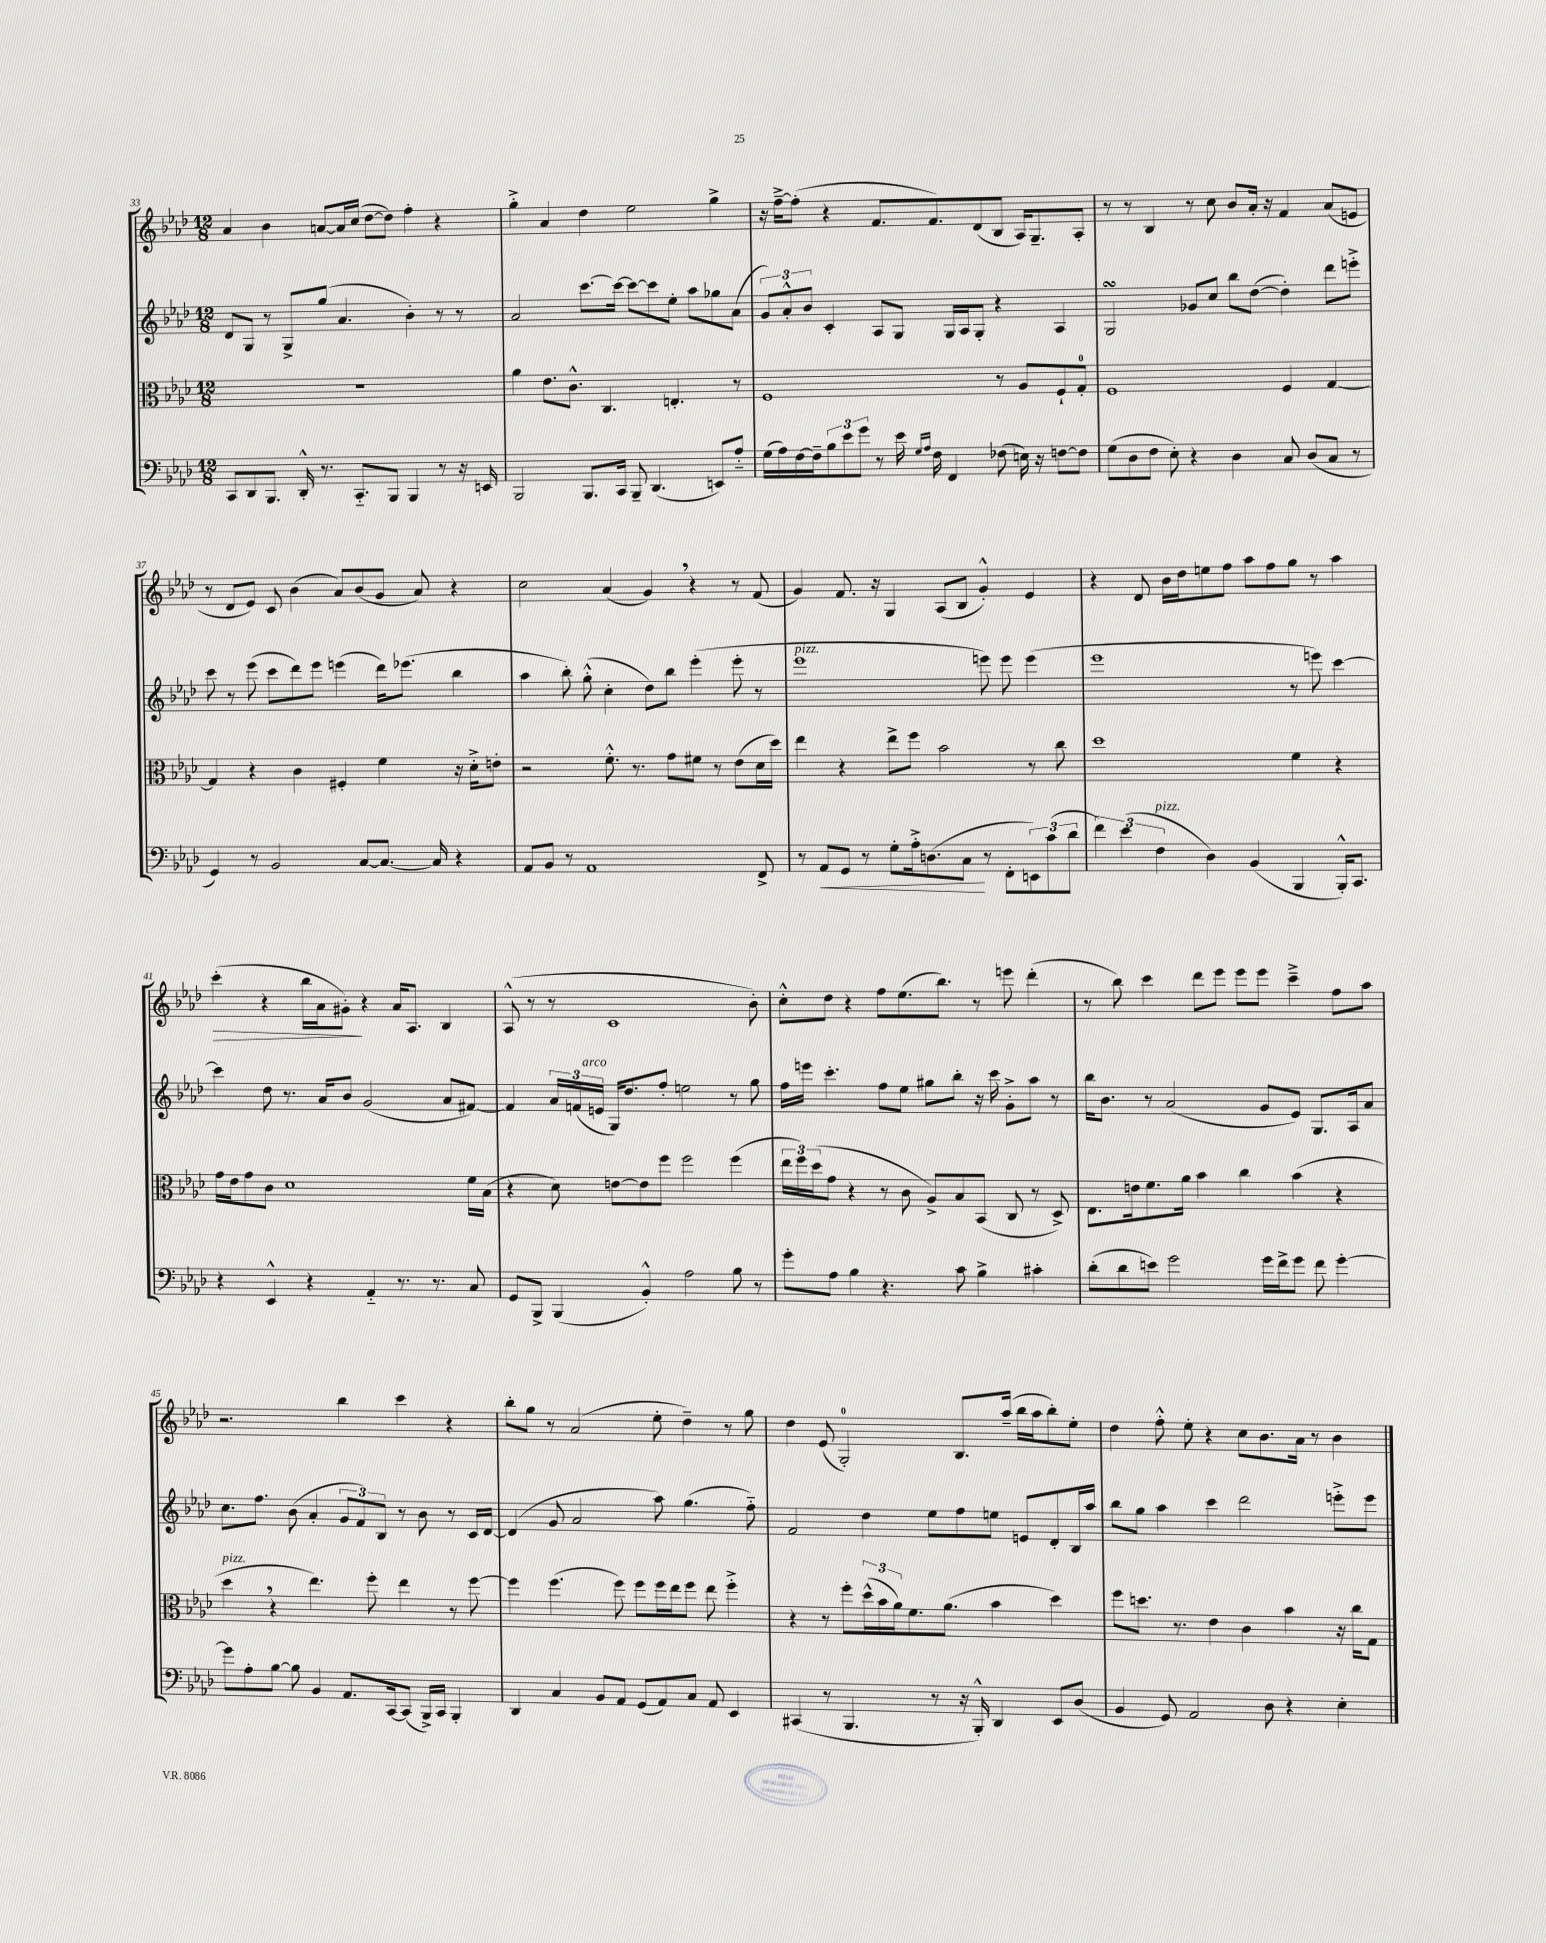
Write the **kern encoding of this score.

**kern	**dynam	**kern	**kern	**kern	**dynam
*part4	*part4	*part3	*part2	*part1	*part1
*staff4	*staff4	*staff3	*staff2	*staff1	*staff1
*clefF4	*	*clefC3	*clefG2	*clefG2	*
*k[b-e-a-d-]	*	*k[b-e-a-d-]	*k[b-e-a-d-]	*k[b-e-a-d-]	*
*M12/8	*	*M12/8	*M12/8	*M12/8	*
=33	=33	=33	=33	=33	=33
8CC/L	.	1.r	8d-/L	4a-/	.
8DD-/	.	.	8G/J	.	.
8.BBB-/J	.	.	8r	4b-\	.
.	.	.	8G^/L	.	.
16DD-'^^/	.	.	.	.	.
8.r	.	.	(8gg/J	[8an/L	.
.	.	.	4.a-/	16a/L]	.
8.CC/L	.	.	.	(16cc/JJ	.
.	.	.	.	[8dd-\L	.
8BBB-/J	.	.	.	8dd-\J])	.
4BBB-/	.	.	4b-'\)	4ff'\	.
8r	.	.	8r	4r	.
16r	.	.	8r	.	.
16EEn/	.	.	.	.	.
=34	=34	=34	=34	=34	=34
2BBB-/	.	4a-\	2a-/	4gg'^\	.
.	.	8.e-\L	.	4a-/	.
.	.	8.c^^\J	.	.	.
8.BBB-/L	.	.	[8.ccc\L	4dd-\	.
.	.	4.C/	.	.	.
16CC/Jk	.	.	16ccc\Jk_	.	.
8BBB-~/	.	.	8ccc\L_	2ee-\	.
(4.DD-/	.	.	8ccc\]	.	.
.	.	4.En'/	8ee-'\J	.	.
.	.	.	8aa-\L	.	.
8EEn/L)	.	.	8gg-X\	4gg^\	.
8A-/J	.	8r	(8a-\J	.	.
=35	=35	=35	=35	=35	=35
(16G\LL	.	1F	12g/L)	16r	.
16A-\)	.	.	.	[16ff~^\KL	.
.	.	.	12a-'^^/	.	.
[16F\	.	.	.	(8ff'\J]	.
.	.	.	12b-/J	.	.
16F~\J]	.	.	.	.	.
12B-\	.	.	4c'/	4r	.
12e-\	.	.	.	.	.
12g\J	.	.	.	.	.
8r	.	.	8A-/L	8.f/L	.
16e-\	.	.	8G/J	.	.
16qqG/LL	.	.	.	.	.
16qqA-/JJ	.	.	.	.	.
16F\	.	.	.	8.f/)	.
4FF/	.	.	16G/LL	.	.
.	.	.	16A-/J	.	.
.	.	.	8G'/J	(8d-/	.
(8F-X\	.	8r	4r	8B-/J	.
16En\)	.	8A-/L	.	16A-/KL)	.
16r	.	.	.	8.G~/	.
[8Fn\L	.	8F`/	4A-/	.	.
8F\J]	.	8G'/J	.	8A-'/J	.
=36	=36	=36	=36	=36	=36
(8G\L	.	1F	2GsSsS/	8r	.
8D-\	.	.	.	8r	.
8F\J	.	.	.	4B-/	.
8E-'\)	.	.	.	.	.
4r	.	.	8g-X/L	8r	.
.	.	.	8cc/J	8cc\	.
4D-\	.	.	8bb-\L	8b-/L	.
.	.	.	([8dd-\J	16a-'/Jk	.
.	.	.	.	16r	.
8C/	.	4F/	4dd-'\])	4f/	.
(8D-/L	.	.	.	.	.
8C/J	.	[4G/	8ddd-\L	(8a-/L	.
8r	.	.	8eeen'^\J	8en/J	.
!!LO:LB:g=z
=37	=37	=37	=37	=37	=37
4GG/)	.	4G/]	8ccc\	8r	.
.	.	.	8r	8d-/L	.
8r	.	4r	(8eee-\	8e-/J)	.
2BB-/	.	.	8ccc\L	8c/	.
.	.	4c\	8ddd-\)	(4b-\	.
.	.	.	8eee-\J	.	.
.	.	4F#X'/	(4eeen\	8a-/L)	.
[8C/L	.	.	.	(8b-/	.
8.C/J_	.	4f\	16ddd-\KL)	8g/J	.
.	.	.	(8.eee-X\J	.	.
.	.	.	.	8a-/)	.
16C/]	.	.	.	.	.
4r	.	16r	4bb-\	4r	.
.	.	16d-'^\KL	.	.	.
.	.	8en'\J	.	.	.
=38	=38	=38	=38	=38	=38
8AA-/L	.	2r	4aa-\	2cc\	.
8BB-/J	.	.	.	.	.
8r	.	.	8bb-'\)	.	.
1AA-	.	.	(8gg'^^\	.	.
.	.	8.f'^^\	4cc'\	(4a-/	.
.	.	8.r	.	.	.
.	.	.	8dd-\L)	4g,/)	.
.	.	8g\L	8bb-\J	.	.
.	.	8f#X\J	(4eee-'\	4r	.
.	.	8r	.	.	.
.	.	(8e-\L	8eee-'\	8r	.
8FF^/	.	16d-\L	8r	(8f/	.
.	.	16dd-\JJ)	.	.	.
=39	=39	=39	=39	=39	=39
!	!	!	!LO:TX:a:i:t=pizz.	!	!
8r	.	4ee-\	1eee-	4g/)	.
!	!LO:HP:b	!	!	!	!
8AA-/L	<	.	.	.	.
8GG/J	.	4r	.	8.f/	.
8r	.	.	.	.	.
.	.	.	.	16r	.
8G'\L	.	8ee-^\L	.	4G/	.
16A-'^\k	.	8ff\J	.	.	.
(8.Dn\	.	.	.	.	.
.	.	2b-\	.	(8A-/L	.
8C\J	.	.	.	8B-/J	.
8r	[	.	8eeen\)	4g'^^/)	.
8FF'\L	.	.	8eee\	.	.
12EEn\)	.	8r	(4eee\	4e-/	.
(12c\	.	.	.	.	.
.	.	8cc\	.	.	.
12d-\J	.	.	.	.	.
=40	=40	=40	=40	=40	=40
6f\)	.	1dd-	1eee-	4r	.
(6e-\	.	.	.	.	.
.	.	.	.	8d-/	.
!LO:TX:a:i:t=pizz.	!	!	!	!	!
6F\	.	.	.	.	.
.	.	.	.	16b-\LL	.
.	.	.	.	16dd-\J	.
4D-\)	.	.	.	8een\	.
.	.	.	.	8ff\J	.
(4BB-/	.	.	.	8aa-\L	.
.	.	.	.	8ff\	.
4BBB-/	.	4f\	8r	8gg\J	.
.	.	.	8eeen\)	8r	.
16BBB-'^^/KL)	.	4r	[4ccc\	4aa-\	.
8.CC/J	.	.	.	.	.
!!LO:LB:g=z
=41	=41	=41	=41	=41	=41
!	!	!	!	!	!LO:HP:b
4r	.	16g\LL	4ccc\]	(4ccc'\	>
.	.	16e-\J	.	.	.
.	.	8g\	.	.	.
4EE-^^/	.	8c\J	8dd-\	4r	.
.	.	1d-	8.r	.	.
4r	.	.	.	16bb-\LL	.
.	.	.	16a-/KL	16a-\J	.
.	.	.	8b-/J	8g#X'\J)	.
4AA-/	.	.	(2g/	4r	]
8.r	.	.	.	16a-/KL	.
.	.	.	.	8.A-/J	.
8.r	.	.	.	.	.
.	.	.	8a-/L	4B-/	.
8C/	.	16f\LL	[8f#X/J)	.	.
.	.	(16B-\JJ	.	.	.
=42	=42	=42	=42	=42	=42
8GG/L	.	4r	4f#/]	(8A-^^/	.
8BBB-^/J	.	.	.	8r	.
(4BBB-/	.	8d-\)	24a-/LL	8r	.
.	.	.	(24fn/	.	.
!	!	!	!LO:TX:a:i:t=arco	!	!
.	.	.	24en/JJ	.	.
.	.	[8en\L	16G/KL)	1c	.
.	.	.	8.dd-/	.	.
4BB-'^^/)	.	8e\]	.	.	.
.	.	8ff\J	8ff'/J	.	.
2A-\	.	2ff\	2een\	.	.
8B-\	.	(4ff\	8r	.	.
8r	.	.	8gg\	8b-'\)	.
=43	=43	=43	=43	=43	=43
8g'\L	.	24ee-\LL	16ff\LL	8cc'^^\L	.
.	.	24ff\)	.	.	.
.	.	.	16eeen\JJ	.	.
.	.	(24dd-\J	.	.	.
8A-\J	.	8g\J	4.ccc'\	8dd-\J	.
4B-\	.	4r	.	4r	.
4.r	.	8r	8ff\L	8ff\L	.
.	.	8c\	8ee-\J	(8.ee-\	.
.	.	8A-^/L)	8gg#X\L	.	.
.	.	.	.	8.bb-\J)	.
8c\	.	8B-/	8bb-'\J	.	.
4B-^\	.	(8BB-/J	16r	8r	.
.	.	.	16ccc\	.	.
.	.	8C/	8g'^\L	8eeen\	.
4c#X'\	.	8r	8aa-\J	(4ddd-'\	.
.	.	8D-^/)	8r	.	.
=44	=44	=44	=44	=44	=44
(8d-'\L	.	8.E-\L	16bb-\KL	8r	.
.	.	.	8.b-\J	.	.
8d-\	.	.	.	8bb-\)	.
.	.	16en\k	.	.	.
8en\J)	.	8.f\	8r	4ccc\	.
2g\	.	.	(2a-/	.	.
.	.	16a-\Jk	.	.	.
.	.	4b-\	.	8ddd-\L	.
.	.	.	.	8eee-\J	.
.	.	4cc\	.	8eee-\L	.
16g\LL	.	.	8g/L	8eee-\J	.
16f^\J	.	.	.	.	.
8g\J	.	(4b-\	8e-/J)	4ccc~^\	.
8f\	.	.	8.G/L	.	.
[4g'\	.	4r	.	8ff\L	.
.	.	.	16A-/k	.	.
.	.	.	8a-/J	8aa-\J	.
!!LO:LB:g=z
=45	=45	=45	=45	=45	=45
!	!	!LO:TX:a:i:t=pizz.	!	!	!
8g\L]	.	4dd-,\	8.cc\L	2.r	.
8A-'\	.	.	.	.	.
.	.	.	8.ff\J	.	.
[8B-\J	.	4r	.	.	.
8B-\]	.	.	(8b-\	.	.
4BB-/	.	4.ee-\)	4a-'/	.	.
8.AA-/L	.	.	12g/L	4bb-\	.
.	.	.	12f/)	.	.
.	.	8ff'\	.	.	.
.	.	.	12B-/J	.	.
[16CC/k	.	.	.	.	.
(8CC/J]	.	4ee-\	8r	4ccc\	.
16BBB-^/LL)	.	.	8b-\	.	.
16CC/JJ	.	.	.	.	.
4BBB-'/	.	8r	8r	4r	.
.	.	[8ff\	16c/LL	.	.
.	.	.	[16d-/JJ	.	.
=46	=46	=46	=46	=46	=46
4DD-/	.	4ff\]	(4d-/]	8bb-'\L	.
.	.	.	.	8gg\J	.
4C/	.	(4.ff\	8g/	8r	.
.	.	.	2a-/	(2a-/	.
8BB-/L	.	.	.	.	.
8AA-/J	.	8ff\)	.	.	.
(8GG/L	.	8ff\L	.	.	.
8AA-/)	.	16ff\L	8aa-\)	8ee-'\	.
.	.	16ee-\J	.	.	.
8C/J	.	8ff\J	(4.gg\	4dd-~\)	.
8AA-/	.	8ee-\	.	.	.
4EE-/	.	4ff'^\	.	8r	.
.	.	.	8ff\)	8gg\	.
=47	=47	=47	=47	=47	=47
(4CC#X/	.	4r	2f/	4dd-\	.
8r	.	8r	.	(8e-/	.
4.BBB-/	.	8ff'\L	.	2G'/)	.
.	.	(24dd-^^\L	4dd-\	.	.
.	.	24b-\	.	.	.
.	.	24a-\J)	.	.	.
.	.	8.f\	.	.	.
8r	.	.	8ee-\L	.	.
.	.	(8.a-\J	.	.	.
16r	.	.	8ff\	8.B-/L	.
16BBB-'^^/)	.	.	.	.	.
4DD-/	.	4b-\	8een\J	.	.
.	.	.	.	(16aa-~/Jk	.
.	.	.	8en/L	16bb-\LL	.
.	.	.	.	16aa-\J	.
8EE-/L	.	4dd-\)	8d-'/	8bb-'\)	.
(8D-/J	.	.	16B-/L	8ee-'\J	.
.	.	.	16aa-/JJ	.	.
=48	=48	=48	=48	=48	=48
4BB-/	.	8ff\L	8bb-\L	4dd-\	.
.	.	8.ddn\J	8gg\J	.	.
8GG/)	.	.	4aa-\	8ff'^^\	.
.	.	8.r	.	.	.
2AA-/	.	.	.	8ee-'\	.
.	.	4e-\	4ccc\	4r	.
.	.	4c\	2ddd-\	8cc\L	.
8D-\	.	.	.	8.b-\	.
4r	.	4b-\	.	.	.
.	.	.	.	16a-\Jk	.
.	.	.	.	8r	.
4E-'\	.	16r	8eeen'^\L	4b-\	.
.	.	16cc\KL	.	.	.
.	.	8G\J	8eee\J	.	.
==	==	==	==	==	==
*-	*-	*-	*-	*-	*-
